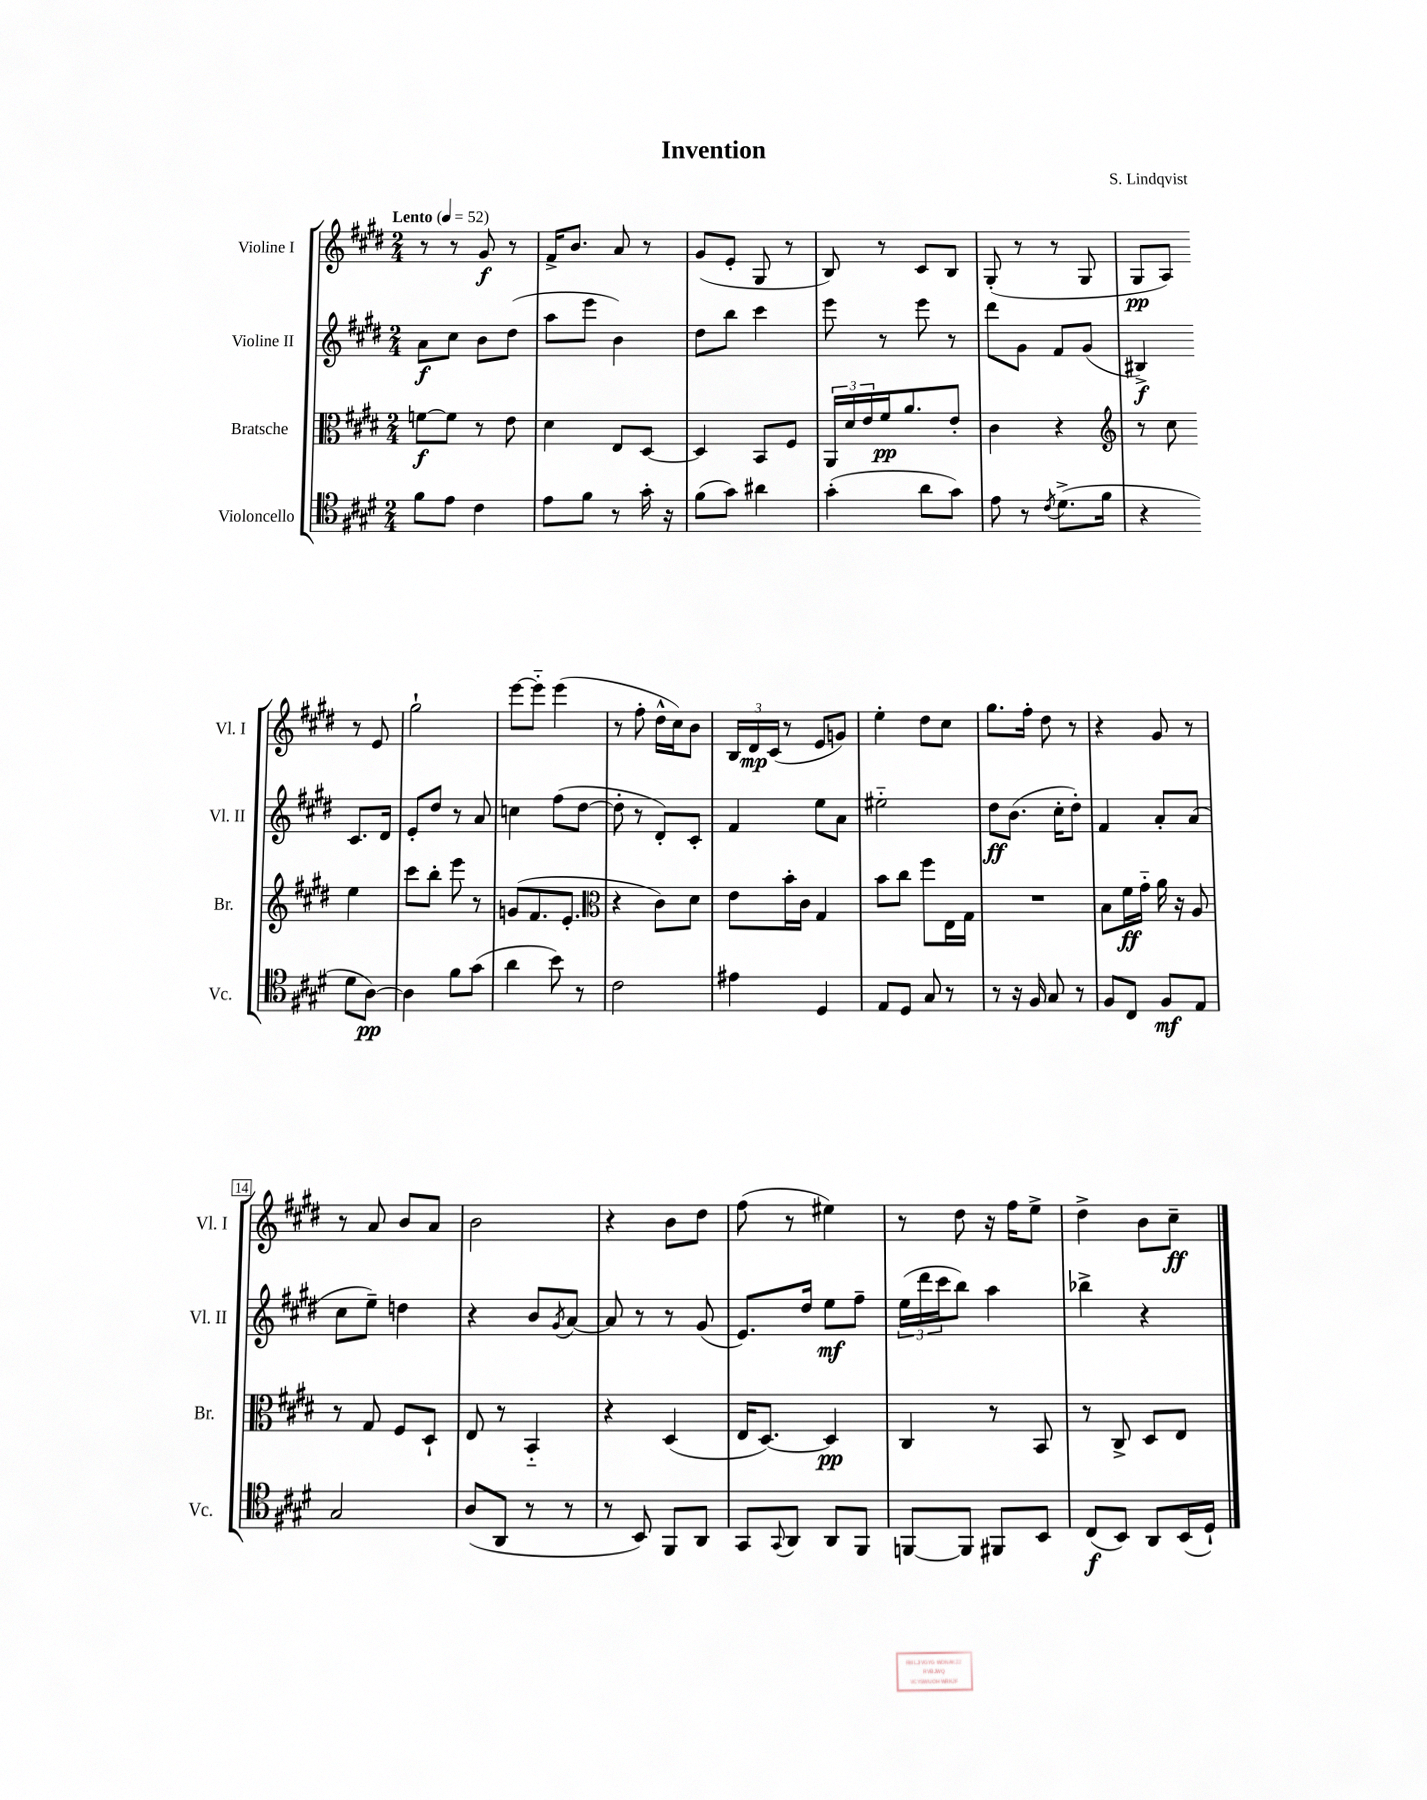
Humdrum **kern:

**kern	**kern	**kern	**kern
*staff4	*staff3	*staff2	*staff1
*clefC4	*clefC3	*clefG2	*clefG2
*k[f#c#g#d#]	*k[f#c#g#d#]	*k[f#c#g#d#]	*k[f#c#g#d#]
*M2/4	*M2/4	*M2/4	*M2/4
*MM52	*MM52	*MM52	*MM52
8f#\L	[8f\L	8a\L	8r
8e\J	8f\]J	8cc#\J	8r
4c#\	8r	8b\L	8g#/
.	8e\	(8dd#\J	8r
=	=	=	=
8e\L	4d#\	8aa\L	16f#^/LK
.	.	.	8.b/J
8f#\J	.	8eee\J	.
8r	8E/L	4b\)	8a/
16g#'\	[8D#/J	.	8r
16r	.	.	.
=	=	=	=
(8f#\L	4D#/]	8dd#\L	(8g#/L
8g#\J)	.	8bb\J	8e'/J
4a#\	8BB/L	4ccc#\	8G#/
.	8F#/J	.	8r
=	=	=	=
(4g#'\	24AA/LL	8eee\	8B/)
.	24d#/	.	.
.	24e/	.	.
.	16f#/J	8r	8r
.	8.a/	.	.
8a\L	.	8eee\	8c#/L
8g#\J)	8e'/J	8r	8B/J
=	=	=	=
8e\	4c#\	8ddd#\L	(8G#'/
8r	.	8g#\J	8r
8qc#/	.	.	.
(8.d#^\L	4r	8f#/L	8r
.	.	(8g#/J	8G#/
16f#\Jk	.	.	.
=	=	=	=
*	*clefG2	*	*
4r	8r	4B#^/)	8G#/L
.	8cc#\	.	8A/J)
8d#\L	4ee\	8.c#/L	8r
[8A\J)	.	.	8e/
.	.	16d#/Jk	.
=	=	=	=
4A\]	8ccc#\L	8e'/L	2gg#`\
.	8bb'\J	8dd#/J	.
8f#\L	8eee\	8r	.
(8g#\J	8r	8a/	.
=	=	=	=
4a\	(8g/L	4cc\	[8eee\L
.	8.f#/	.	8eee'~\]J
8b\)	.	(8ff#\L	(4eee\
.	8.e'/J	.	.
8r	.	[8dd#\J	.
=	=	=	=
*	*clefC3	*	*
2c#\	4r	8dd#'\]	8r
.	.	8r	8ff#'\
.	8c#\L)	8d#'/L)	16dd#^^\LL
.	.	.	16cc#\J)
.	8d#\J	8c#'/J	8b\J
=	=	=	=
4e#\	8e\L	4f#/	24B/LL
.	.	.	24d#/
.	.	.	(24c#/JJ
.	16b'\L	.	8r
.	16c#\JJ	.	.
4D#/	4G#/	8ee\L	8e/L
.	.	8a\J	8g/J)
=	=	=	=
8E/L	8b\L	2ee#'~\	4ee'\
8D#/J	8cc#\J	.	.
8G#/	8ff#\L	.	8dd#\L
8r	16E\L	.	8cc#\J
.	16G#\JJ	.	.
=	=	=	=
8r	2r	8dd#\L	8.gg#\L
16r	.	(8.b\J	.
16F#/	.	.	16ff#'\Jk
8G#/	.	.	8dd#\
.	.	16cc#'\LK	.
8r	.	8dd#'\J)	8r
=	=	=	=
8F#/L	8B\L	4f#/	4r
8C#/J	16f#\L	.	.
.	16g#'~\JJ	.	.
8F#/L	16a\	8a'/L	8g#/
.	16r	.	.
8E/J	8A/	(8a/J	8r
=	=	=	=
2G#/	8r	8cc#\L	8r
.	8G#/	8ee~\J)	8a/
.	8F#/L	4dd\	8b/L
.	8D#`/J	.	8a/J
=	=	=	=
(8A/L	8E/	4r	2b\
8AA/J	8r	.	.
8r	4BB'~/	8b/L	.
.	.	8qg#/	.
8r	.	[8a/J	.
=	=	=	=
8r	4r	8a/]	4r
8BB/)	.	8r	.
8FF#/L	(4D#/	8r	8b\L
8AA/J	.	(8g#/	8dd#\J
=	=	=	=
8GG#/L	16E/LK	8.e/L)	(8ff#\
.	[8.D#/J)	.	.
8qqGG#/	.	.	.
8AA/J	.	.	8r
.	.	16dd#/Jk	.
8AA/L	4D#/]	8ee\L	4ee#\)
8FF#/J	.	8ff#~\J	.
=	=	=	=
[8FF/L	4C#/	(24ee\LL	8r
.	.	24ddd#\	.
.	.	24ccc#\J	.
8FF/]J	.	8bb\J)	8dd#\
8FF#/L	8r	4aa\	16r
.	.	.	16ff#\LK
8BB/J	8BB/	.	8ee^\J
=	=	=	=
(8C#/L	8r	4bb-^\	4dd#^\
8BB/J)	8C#^/	.	.
8AA/L	8D#/L	4r	8b\L
(16BB/L	8E/J	.	8cc#~\J
16D#`/JJ)	.	.	.
==	==	==	==
*-	*-	*-	*-
